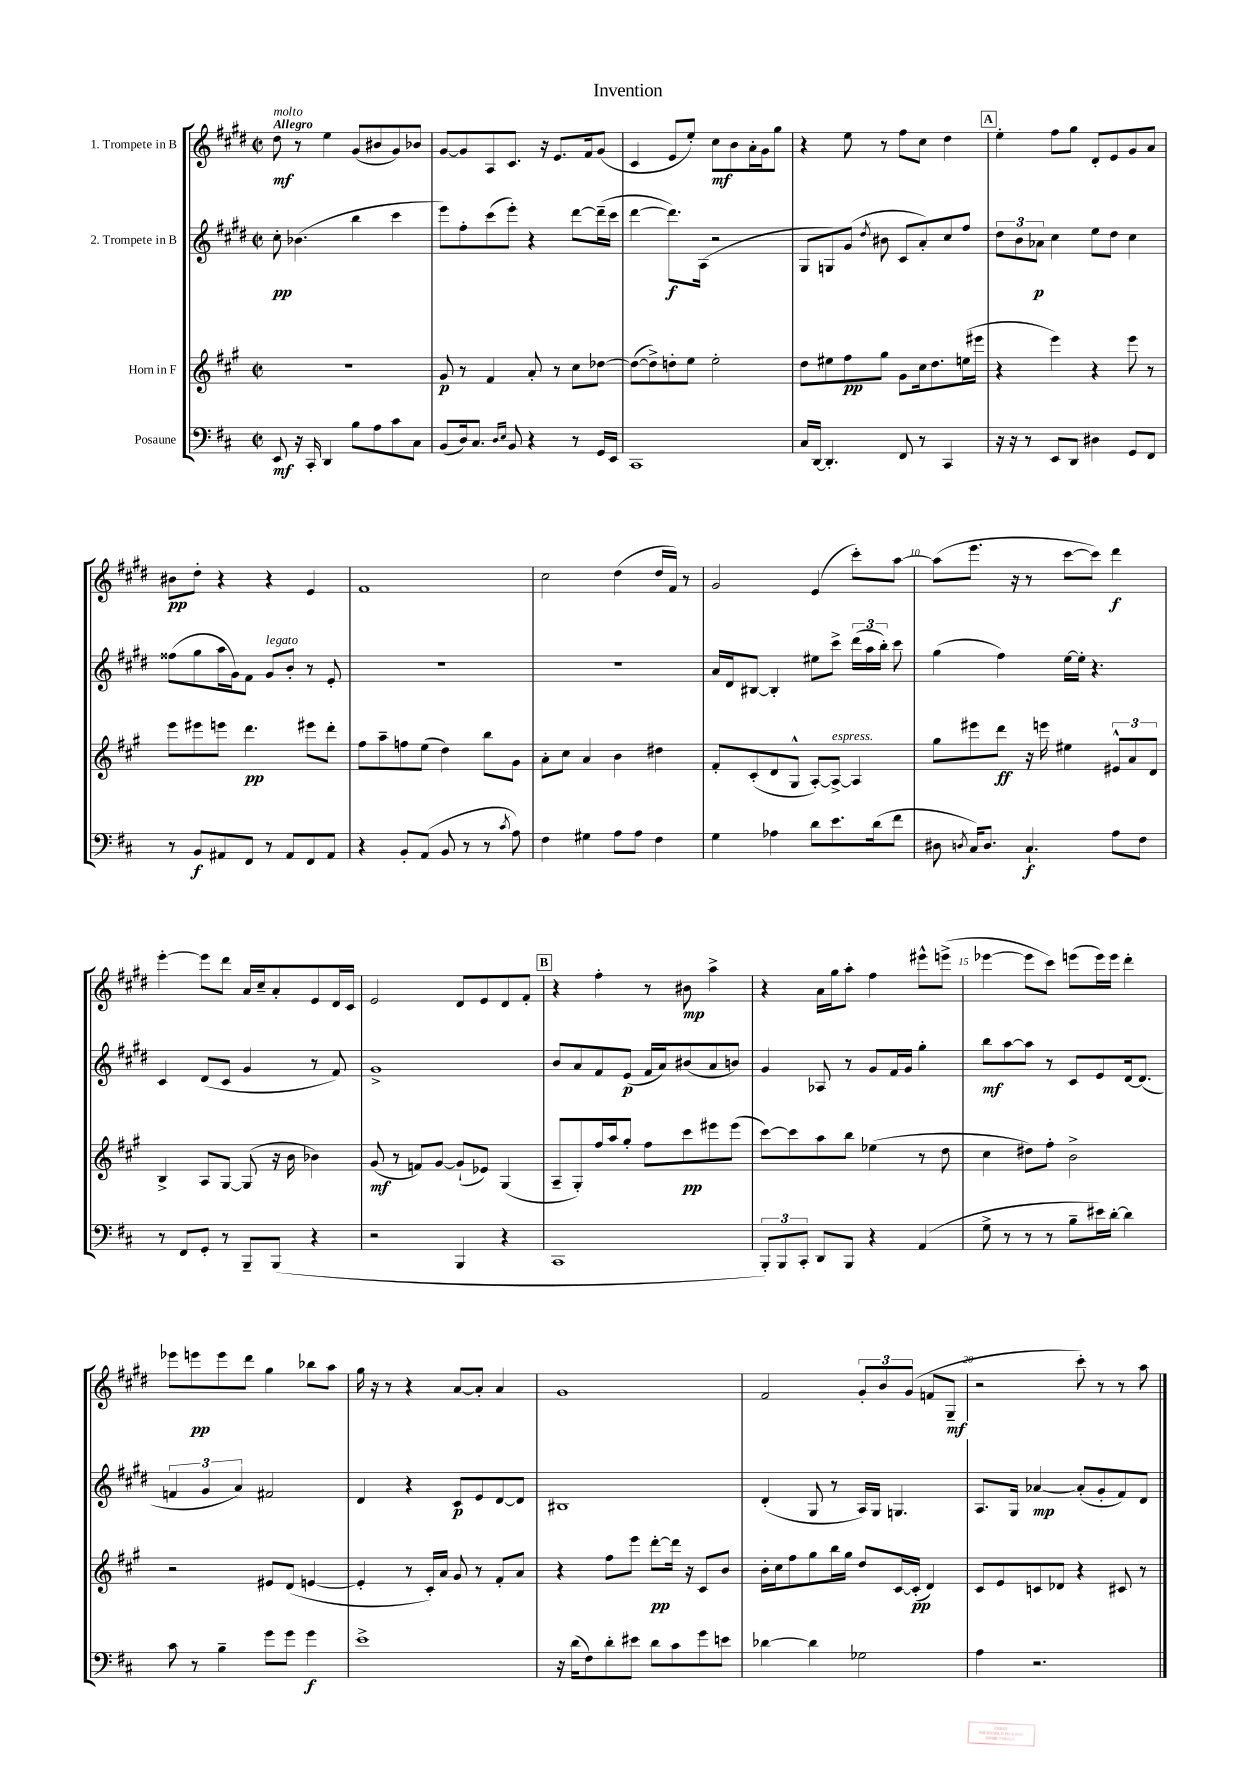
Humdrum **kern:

**kern	**kern	**kern	**kern
*staff4	*staff3	*staff2	*staff1
*clefF4	*clefG2	*clefG2	*clefG2
*k[f#c#]	*k[f#c#g#]	*k[f#c#g#d#]	*k[f#c#g#d#]
*M2/2	*M2/2	*M2/2	*M2/2
*met(c|)	*met(c|)	*met(c|)	*met(c|)
8EE/	1r	8cc#'\	8dd#\
16r	.	(4.b-\	8r
16CC#'/	.	.	.
4DD/	.	.	4ee\
8B\L	.	4bb\	(8g#/L
8A\	.	.	8b#/
8c#\	.	4ccc#\	8g#/)
8C#\J	.	.	8b-/J
=	=	=	=
(8BB/L	8g#/	8eee\L)	[8g#/L
16D/k)	8r	8ff#'\	8g#/]
8.C#/J	.	.	.
.	4f#/	(8ccc#\	8A/
16qqD/LL	.	.	.
16qqE/JJ	.	.	.
8BB/	.	8eee'\J)	8.c#/J
4r	8a'/	4r	.
.	.	.	16r
.	8r	.	8.e/L
8r	8cc#\L	[8ddd#\L	.
.	.	.	16f#/k
16GG/LL	[8dd-\J	(16ddd#~\]L	(8g#/J
16EE/JJ	.	16ccc#\JJ	.
=	=	=	=
1CC#	(8dd-\_L	[4ddd#\	4c#/
.	8dd-^\])	.	.
.	8dd'\	8.ddd#\]L)	8e/L
.	8ee\J	.	8ee'/J)
.	.	(16A\Jk	.
.	2ee'\	2r	8cc#\L
.	.	.	8b\
.	.	.	16a'\L
.	.	.	16g#\J
.	.	.	8gg#\J
=	=	=	=
16C#/LL	8dd\L	8G#/L	4r
[16DD/JJ	.	.	.
4.DD'/]	8ee#\	8G/)	.
.	8ff#\	(8g#/J	8ee\
.	.	8qdd#/	.
.	8gg#\J	8b#\	8r
8FF#/	8g#\L	8c#/L	8ff#\L
8r	16cc#\k	8a'/)	8cc#\J
.	8.dd\	.	.
4CC#/	.	8cc#/	4dd#\
.	(16ee\L	8ff#/J	.
.	16eee#\JJ	.	.
=	=	=	=
16r	4r	12dd#\L	4ee'\
16r	.	.	.
.	.	12b\	.
8r	.	.	.
.	.	12a-\J	.
8EE/L	4eee\)	4cc#\	8ff#\L
8DD/J	.	.	8gg#\J
4D#\	4r	8ee\L	8d#'/L
.	.	8dd#\J	8e/
8GG/L	8eee\	4cc#\	8g#/
8FF#/J	8r	.	8a/J
=	=	=	=
8r	8eee\L	(8ff##\L	8b#\L
8BB/L	8eee#\	8gg#\	8dd#'\J
8AA#/	8eee\J	16aa\L	4r
.	.	16g#\J)	.
8FF#/J	4.ddd\	8f#\J	.
8r	.	8g#/L	4r
8AA#/L	.	8b'/J	.
8FF#/	8eee#\L	8r	4e/
8AA#/J	8ddd'\J	8e'/	.
=	=	=	=
4r	8ff#\L	1r	1f#
.	8aa~\	.	.
8BB'/L	8ff\	.	.
(8AA/J	(8ee\J	.	.
8BB/	4dd\)	.	.
8r	.	.	.
8r	8bb\L	.	.
8qc#/	.	.	.
8A\)	8g#\J	.	.
=	=	=	=
4F#\	8a'\L	1r	2cc#\
.	8cc#\J	.	.
4G#\	4a/	.	.
8A\L	4b\	.	(4dd#\
8A\J	.	.	.
4F#\	4dd#\	.	16dd#/LL
.	.	.	16f#/JJ)
.	.	.	8r
=	=	=	=
4G\	8f#'/L	16a/LL	2g#/
.	.	16d#/J	.
.	(8c#'/	[8B#/J	.
4A-\	8d/	4B#'/]	.
.	8G#^^/J	.	.
8d\L	[8A'/L)	8ee#\L	(4e/
8.e\	8A^/_J	8ccc#^\J	.
.	4A/]	(24ddd#\LL	8ccc#'\L)
.	.	24aa\	.
(16d\k	.	.	.
.	.	24bb'\JJ)	.
8f#\J	.	8ccc#\	[8aa\J
=	=	=	=
8D#\	8gg#\L	(4gg#\	(8aa\]L
8qD/	.	.	.
16C#/LK)	8eee#\	.	8.eee\J
8.D/J	.	.	.
.	8ddd\J	4ff#\)	.
.	.	.	16r
4.C#`/	16r	.	8r
.	16eee\	.	.
.	4ee#\	[16ee\LL	[8ccc#\L
.	.	16ee'\]JJ	.
.	.	4.r	8ccc#\]J)
8A\L	12e#^^/L	.	4ddd#\
.	12a/	.	.
8F#\J	.	.	.
.	12d/J	.	.
=	=	=	=
8r	4B^/	4c#/	[4eee'\
8FF#/L	.	.	.
8GG'/J	8A/L	(8d#/L	8eee\]L
8r	[8G#/J	8c#/J	8ddd#\J
8BBB~/L	(8G#/]	4g#/	16a/LL
.	.	.	16cc#~/J
(8BBB/J	16r	.	8a'/
.	16b\	.	.
4r	4b-\)	8r	8e/
.	.	8f#/)	16d#/L
.	.	.	16c#/JJ
=	=	=	=
2r	(8g#/	1g#^	2e/
.	8r	.	.
.	8f/L)	.	.
.	[8g#/J	.	.
4BBB/	(8g#`/]L	.	8d#/L
.	8e-/J)	.	8e/
4r	(4G#/	.	8d#/
.	.	.	8f#'/J
=	=	=	=
1CC#	8A~/L	8b/L	4r
.	8G#'/)	8a/	.
.	16ff#/L	8f#/	4ff#'\
.	16aa/J	.	.
.	8gg#'/J	(8e/J	.
.	8ff#\L	16f#/LL	8r
.	.	16a/J)	.
.	8ccc#\	(8b#/	8b#\
.	8eee#\	8a/	4aa^\
.	(8eee#\J	8b/J)	.
=	=	=	=
12BBB'/L)	[8ccc#\L)	4g#/	4r
12BBB/	.	.	.
.	8ccc#\]	.	.
12CC#'/J	.	.	.
8DD/L	8aa\	8A-/	16a\LL
.	.	.	16gg#\J
8BBB/J	8bb\J	8r	8aa'\J
4r	(4ee-\	8g#/L	4ff#\
.	.	16f#/L	.
.	.	16g#/JJ	.
(4AA/	8r	4gg#'\	8eee#^^\L
.	8dd\	.	(8eee^\J
=	=	=	=
8G^\	4cc#\	8bb\L	[4eee-\
8r	.	[8aa\	.
8r	8dd#\L)	8aa\]J	8eee-\]L
8r	8ff#'\J	8r	8ccc#\J)
8B~\L	2b^\	8c#/L	(8eee\L
16e#\L)	.	8e/	16eee\L)
[16d'\JJ	.	.	16eee\JJ
4d\]	.	[16d#/k	4ddd#'\
.	.	(8.d#/]J	.
=	=	=	=
8c#\	2r	6f/	8eee-\L
8r	.	.	8eee\
.	.	6g#/	.
4B~\	.	.	8eee\
.	.	6a/)	.
.	.	.	8ddd#\J
8g\L	8e#/L	2f#/	4gg#\
8g\J	(8d/J	.	.
4g\	[4e/	.	8bb-\L
.	.	.	8aa\J
=	=	=	=
1e^	4e'/]	4d#/	16gg#\
.	.	.	16r
.	.	.	8r
.	8r	4r	4r
.	16c#'/LL)	.	.
.	16a/JJ	.	.
.	8g#/	8c#/L	[8a/L
.	8r	8e/	8a'/]J
.	8f#'/L	[8d#/	4a/
.	8a/J	8d#/]J	.
=	=	=	=
16r	4r	1B#	1g#
(16d\LK	.	.	.
8F#\)	.	.	.
8d'\	8ff#\L	.	.
8e#\J	8eee\J	.	.
8d\L	[8ddd'\L	.	.
8c#\	16ddd\]Jk	.	.
.	16r	.	.
8g\	8c#/L	.	.
8e\J	8b/J	.	.
=	=	=	=
[4d-\	16b'\LL	(4d#'/	2f#/
.	16cc#\J	.	.
.	8ff#\	.	.
4d-\]	8gg#\	8G#/	.
.	16bb\L	8r	.
.	16gg#\JJ	.	.
2G-\	8dd/L	16A/LL)	12g#'/L
.	.	16G#/JJ	.
.	.	.	12b/
.	[16c#/L	4.G/	.
.	.	.	(12g#/J
.	(16c#'/]JJ	.	.
.	4d/)	.	8f/L
.	.	.	8G#~/J
=	=	=	=
4A\	8c#/L	8.A/L	2r
.	8e/	.	.
.	.	16G#/Jk	.
2.r	8c/	[4a-/	.
.	8d-/J	.	.
.	4r	(8a-'/]L	8ccc#'\)
.	.	8g#'/	8r
.	8c#/	8f#/)	8r
.	8r	8d#/J	8aa\
==	==	==	==
*-	*-	*-	*-
